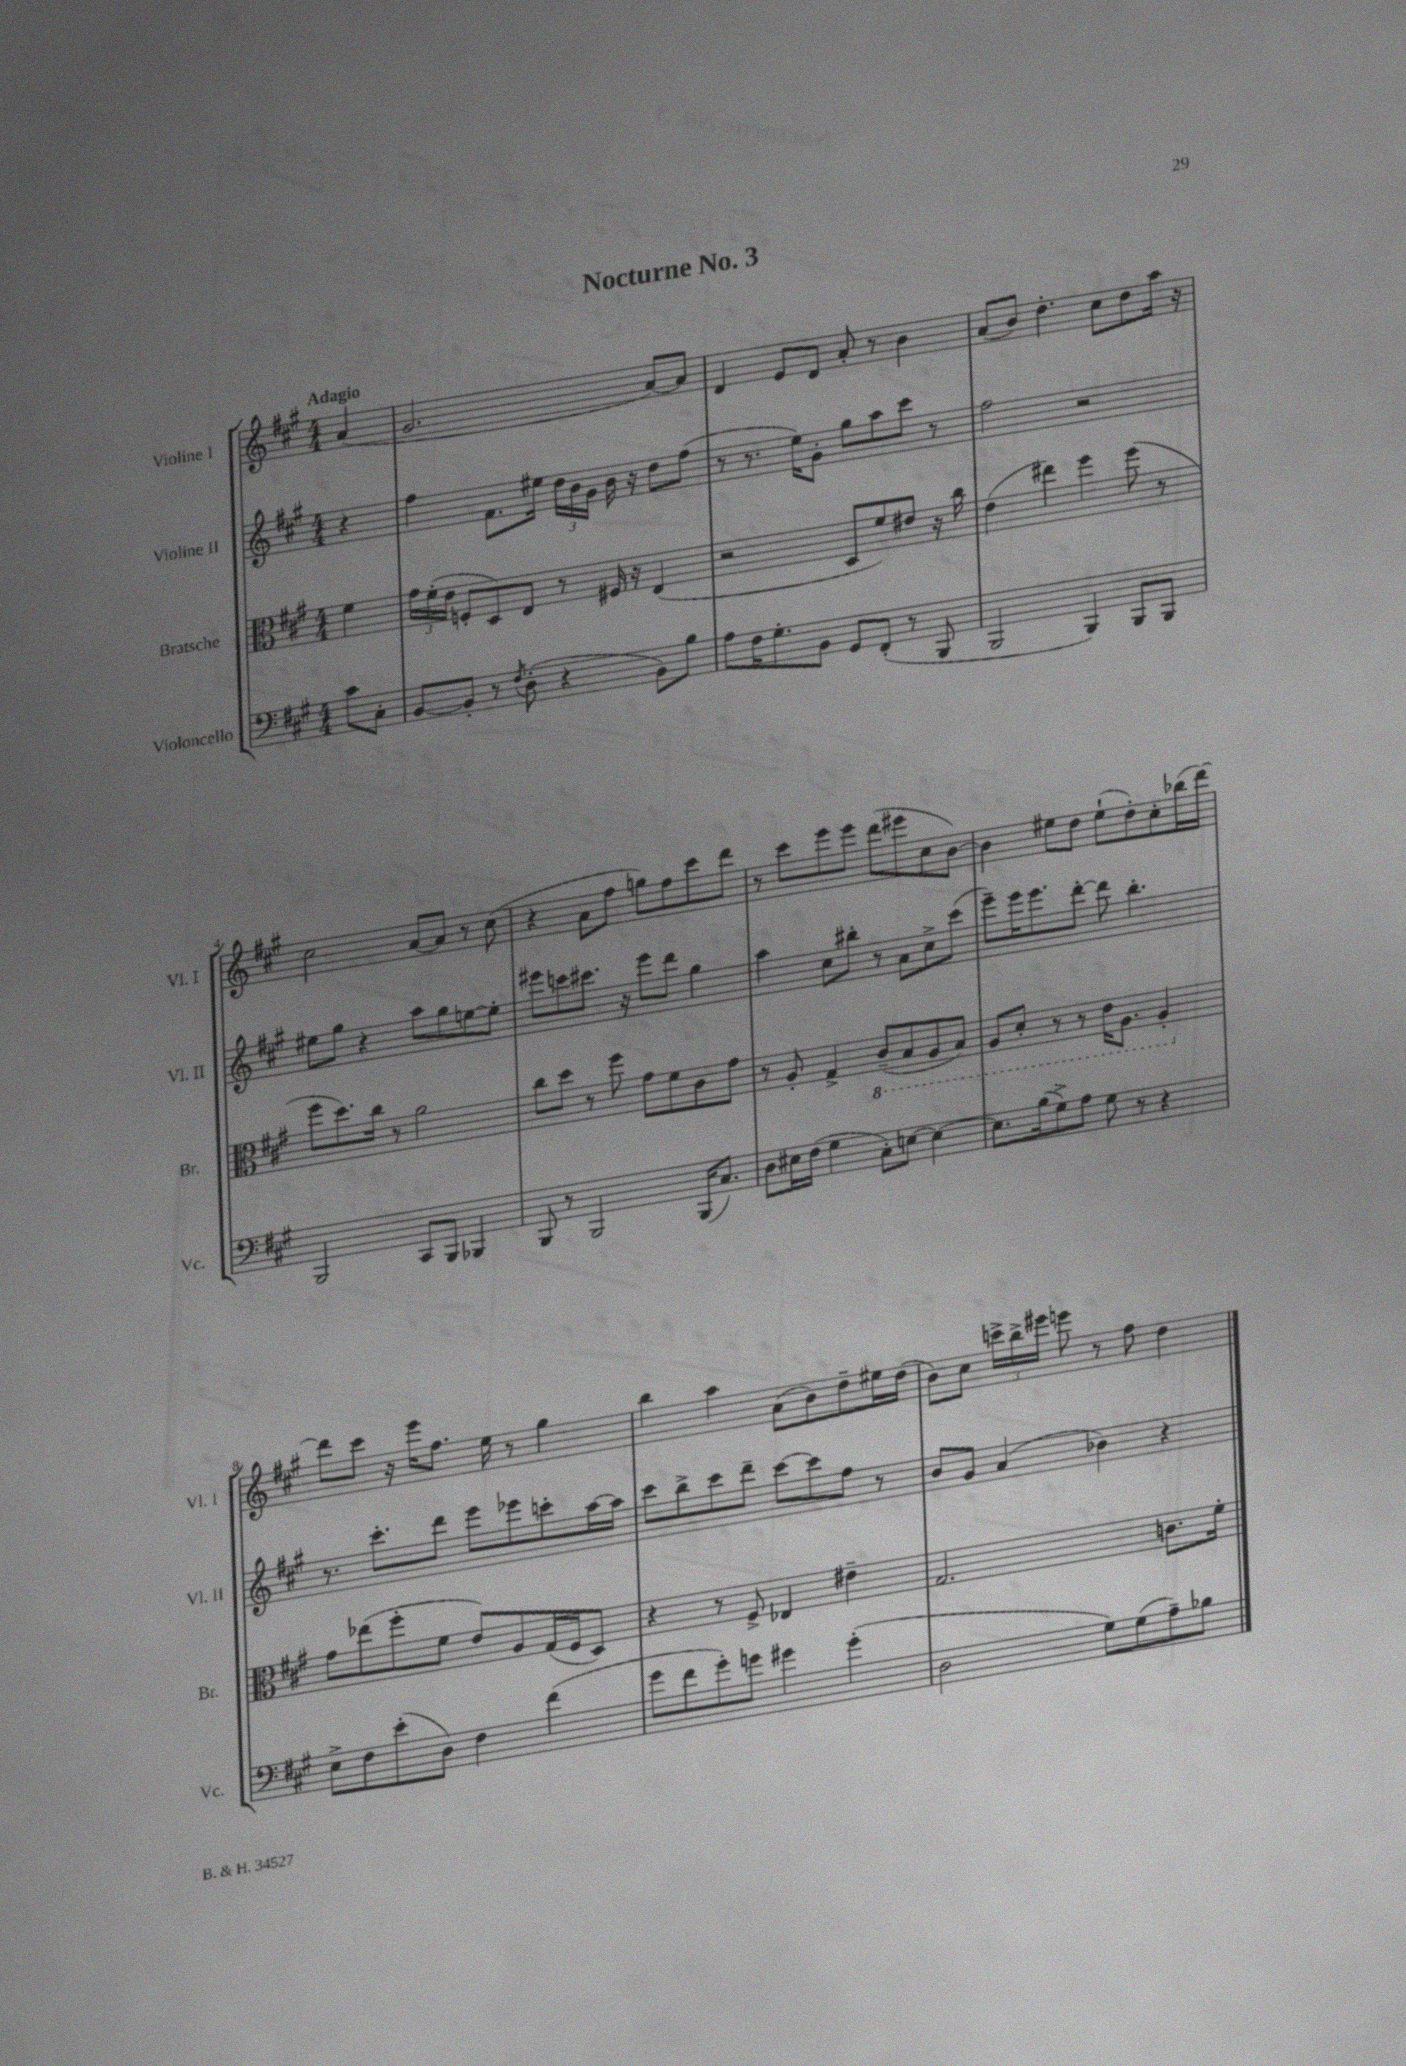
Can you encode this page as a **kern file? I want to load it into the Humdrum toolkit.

**kern	**kern	**kern	**kern
*staff4	*staff3	*staff2	*staff1
*clefF4	*clefC3	*clefG2	*clefG2
*k[f#c#g#]	*k[f#c#g#]	*k[f#c#g#]	*k[f#c#g#]
*M4/4	*M4/4	*M4/4	*M4/4
8c#	4f#	4r	(4a
8C#'	.	.	.
=	=	=	=
[8BB	24g#	4ff#	2.g#
.	(24f#'	.	.
.	24e	.	.
8BB']	8F'	.	.
8r	8D)	8.f#	.
8qF#	.	.	.
(8D'	8E	.	.
.	.	16ee#	.
4r	8r	24dd	.
.	.	24b	.
.	.	24g#	.
.	16F#	16b	.
.	16r	16r	.
8BB)	(4E	8dd	[8a)
8B	.	(8ff#	8a]
=	=	=	=
8A	2r	8r	4d
16F#	.	8.r	.
8.G#'	.	.	.
.	.	.	8e
.	.	16ee)	.
8BB	.	8g#'	8d
8GG#	8D	8gg#	8a'
(8FF#'	8f#)	8aa	8r
8r	8e#	8ccc#	4b
8BBB	16r	8r	.
.	16cc#	.	.
=	=	=	=
2BBB	(4e	2ff#	(8a
.	.	.	8b)
.	4ee#)	.	4.dd'
4BBB)	4ff#	2r	.
.	.	.	8cc#
8BBB	(8ff#	.	8dd
8BBB	8r	.	16aa
.	.	.	16r
=	=	=	=
2BBB	8ff#	8ee#	2cc#
.	8.dd)	8gg#	.
.	.	4r	.
.	16cc#	.	.
.	8r	.	.
8CC#	2a	8aa	[8a
8BBB	.	8gg#	8a]
4BBB-	.	[8ee	8r
.	.	8ee']	(8cc#
=	=	=	=
8BBB	8cc#	8eee#	4r
8r	8dd	8ccc	.
2BBB	8r	8.ccc#	8a
.	8ff#	.	8ff#
.	.	16r	.
.	8g#	8eee#	8gg)
.	8f#	8ddd	8ff#
(16BBB	8c#	4gg#	8ccc#
8.C#)	.	.	.
.	8g#	.	8ddd
=	=	=	=
8D	8r	4aa	8r
16E#	8A'	.	8ccc#
(16F#	.	.	.
4G#	4G#^	8cc#	8eee
.	.	8bb#'	8eee
8C#')	(8C#~	8r	(8ddd
[8E	8BB	8a	8eee#
4E_	8AA	8cc#^	8cc#
.	8BB)	(8ccc#	[8b)
=	=	=	=
8.E]	8AA	8eee~)	4b]
.	8D'	16eee	.
(16B	.	8.eee	.
8G#^)	8r	.	8ee#
8A	8r	[8ddd'	8dd
8G#	16E	8ddd]	(8ee#`
.	8.AA	.	.
8r	.	4.bb'	8dd')
4r	4AA'	.	8cc#'
.	.	.	(16bb-
.	.	.	[16ddd)
=	=	=	=
8E^	8g#	8.r	8ddd]
8F#	(8ee-	.	8ccc#
.	.	8.ccc#'	.
(8e'	8ff#'	.	16r
.	.	.	16eee
8D)	8f#	8ddd	8.ff#
4F#	8e)	8eee	.
.	.	.	16ee
.	8A	8eee-	8r
(4f#	(16G#	8ccc'	4gg#
.	16F#	.	.
.	8D)	[16aa	.
.	.	16aa]	.
=	=	=	=
8g#	4r	8ccc#	4bb
8f#	.	8bb^	.
8g#')	8r	8ccc#	4aa
8g	8F#^	8ddd~	.
4g#	4E-	[8ccc#	(8a
.	.	8ccc#]	8b)
(4g#'	4e#~	8ff#	8dd~
.	.	8r	16ee#
.	.	.	(16dd
=	=	=	=
2D	2.G#	8b	8b)
.	.	8g#	8cc#
.	.	(4a	24ccc^
.	.	.	24bb^
.	.	.	24eee#
.	.	.	8eee
8G#)	.	4b-)	8r
(8G#	.	.	8ff#
8A~)	8.c	4r	4dd
8B-	.	.	.
.	16f#'	.	.
==	==	==	==
*-	*-	*-	*-
